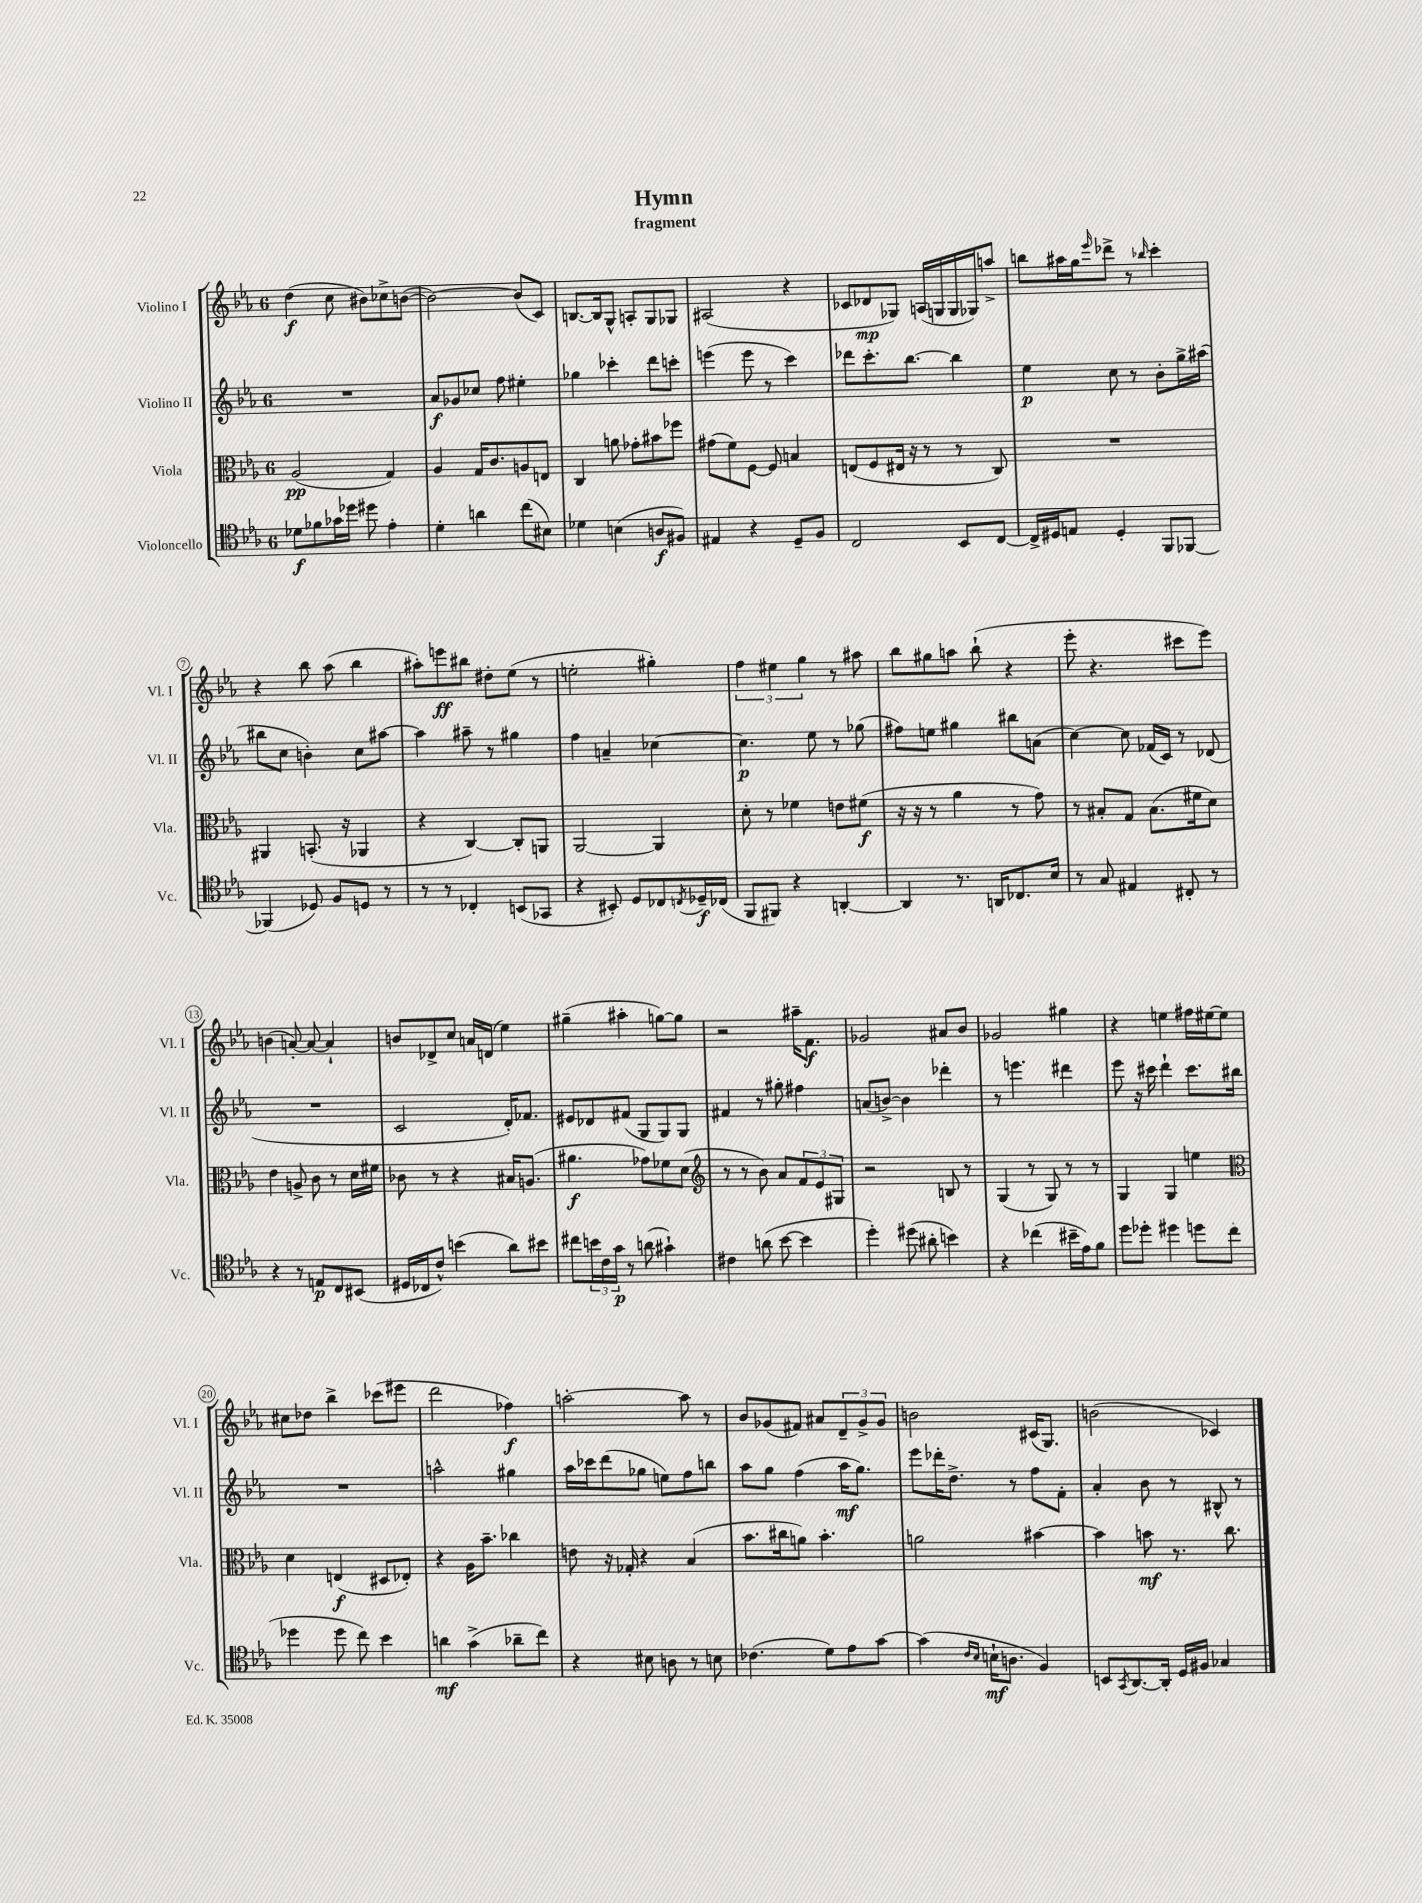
\header { title = "Hymn" subtitle = "fragment" }
<<
\new StaffGroup <<
\new Staff = "s0" \with { instrumentName = "Violino I" shortInstrumentName = "Vl. I" } {
    \clef treble \key ees \major \once \override Staff.TimeSignature.style = #'single-digit \time 6/8
    d''4\f( c''8 bis'8) ces''8-> b'8~( |
    b'2~) b'8( c'8) |
    b8.~ b16 g8-^ a8-. g8 ges8 |
    ais2( r4 |
    ces'8 des'8\mp ges8) a16( g16 g16 ges16) a''8-> |
    b''8 ais''16 g''16 \grace { ees'''16 } des'''8-> r8 \grace { bes''16 } c'''4-. |
    r4 bes''8 aes''8( bes''4 |
    ais''8-.) e'''8\ff bis''8 dis''8-. ees''8( r8 |
    e''2-. gis''4-.) |
    \tuplet 3/2 { f''4 eis''4 g''4 } r8 ais''8 |
    bes''8 gis''8 a''8 bes''8-!( r4 |
    ees'''8-. r4. cis'''8 ees'''8) |
    b'4( a'8~-.) a'8~ a'4-! |
    b'8 des'8-> c''8 a'16 d'16( ees''4) |
    gis''4--( ais''4-. g''8~) g''8 |
    r2 ais''16-- f'8.\f |
    ges'2 ais'8 bes'8 |
    ges'2 gis''4 |
    r4 e''4 fis''16 eis''16~ eis''8 |
    cis''8 des''8 bes''4-> ces'''8( eis'''8 |
    d'''2 fes''4\f) |
    a''2~-. a''8 r8 |
    bes'8 ges'8( fis'8) ais'8 \tuplet 3/2 { d'8-- ges'8-> ges'8 } |
    b'2 cis'16( g8.) |
    b'2( ces'4) \bar "|." |
}
\new Staff = "s1" \with { instrumentName = "Violino II" shortInstrumentName = "Vl. II" } {
    \clef treble \key ees \major \once \override Staff.TimeSignature.style = #'single-digit \time 6/8
    R2. |
    aes'8\f ges'8 ces''8 f''8 eis''4-. |
    ges''4 ces'''4-. d'''8 c'''8-. |
    e'''4( e'''8 r8 c'''4) |
    des'''8 c'''8.-. bes''8.~ bes''4 |
    ees''4\p c''8 r8 bes'8-. g''16-> ais''16( |
    bis''8 c''8 b'4-.) c''8 ais''8~ |
    ais''4 ais''8-- r8 gis''4 |
    f''4 a'4-- ces''4~ |
    ces''4.\p ees''8 r8 ges''8( |
    fis''8) e''8 gis''4 bis''8 a'8( |
    c''4~) c''8 fes'16( c'16) r8 des'8( |
    R2. |
    c'2 d'16-.) fes'8. |
    eis'8 des'8 fis'8( g8 g8) g8 |
    fis'4 r8 gis''8-. fis''4 |
    a'8( b'8~->) b'4 des'''4-. |
    r8 e'''4. dis'''4 |
    ees'''8 r16 cis'''16 d'''4-! cis'''8. bis''16 |
    R2. |
    a''2-^ gis''4 |
    aes''16 ces'''16 d'''8( ges''8 e''8) f''8 b''8 |
    aes''8 g''8 f''4( aes''16\mf g''8.) |
    ees'''8 des'''16-. d''8.-> r8 f''8 f'8-. |
    aes'4-. bes'8 r8 bis8-^ r8 \bar "|." |
}
\new Staff = "s2" \with { instrumentName = "Viola" shortInstrumentName = "Vla." } {
    \clef alto \key ees \major \once \override Staff.TimeSignature.style = #'single-digit \time 6/8
    aes2\pp( g4) |
    aes4 g16 c'8. a8 e8 |
    c4 a'8 ges'8-. bis'8 fes''8 |
    gis'8( f'8) f8~ f8 b4 |
    e8( f8 eis16 r16 r8 r8 c8) |
    R2. |
    ais,4 b,8.-.( r16 aes,4 |
    r4 c4~) c8-. a,8 |
    aes,2~ aes,4 |
    d'8-. r8 fes'4 e'8 fis'8\f( |
    r16 r16 r8 aes'4 r8 g'8) |
    r8 bis8-. g8 bis8.( fis'16 d'8) |
    ees'4 a8-> c'8 r8 d'16 fis'16 |
    ces'8 r8 r4 bis16 a8.( |
    ais'4.\f ges'8) fes'8 d'8( |
    \clef treble r8 r8 bes'8) aes'8 \tuplet 3/2 { f'8 ees'8 gis8 } |
    r2 b8 r8 |
    g4( r8 g8) r8 r8 |
    g4 g4 e''4 |
    \clef alto d'4 e4\f( dis8 ees8-.) |
    r4 aes16 bes'8.-- ces''4 |
    e'8 r16 ges16-. r4 bes4( |
    bes'8. cis''16 a'8) bes'4.-. |
    a'2 bis'4~ |
    bis'4 b'8\mf r8. c''8. \bar "|." |
}
\new Staff = "s3" \with { instrumentName = "Violoncello" shortInstrumentName = "Vc." } {
    \clef tenor \key ees \major \once \override Staff.TimeSignature.style = #'single-digit \time 6/8
    des'8\f fes'8 ges'16 des''16 dis''8 ees'4-. |
    d'4-. a'4 c''8( bis8) |
    des'4 b4( a8\f fis8) |
    eis4 r4 d8-- f8 |
    c2 bes,8 c8~ |
    c16-> dis16 e8 dis4-. f,8 fes,8~ |
    fes,4( des8) f8 d8 r8 |
    r8 r8 ces4-. b,8( ges,8 |
    r4 bis,8-.) d8 ces8 \acciaccatura { c8 } des16--\f ces16( |
    f,8 fis,8) r4 a,4~-. |
    a,4 r8. a,16 ces8. bes16 |
    r8 g8 eis4 cis8-. r8 |
    r4 r8 e8\p c8 bis,8( |
    dis16 ces16 c'8-^) b'4( aes'8) bis'8 |
    cis''8 \tuplet 3/2 { b'16 c'16 g'16\p } r8 a'8( gis'4-!) |
    cis'4 a'8( bes'8~ bes'4 |
    d''4-.) dis''8( ais'8-. b'4) |
    r4 ces''4( bis'16-- ees'16) f'8 |
    d''8 des''8-. dis''4 d''8 c''8( |
    des''4 des''8 c''8) bes'4 |
    a'4\mf g'4->( aes'8-- c''8) |
    r4 bis8 a8 r8 b8 |
    ces'4.( d'8) ees'8 g'8~ |
    g'4( \grace { c'16 bes16 } b16-!\mf a8. f4) |
    b,8 \acciaccatura { g,8 } aes,8.~ aes,16-. d16 fis16 ges4 \bar "|." |
}
>>
>>
\layout { \context { \Score \override BarNumber.stencil = #(make-stencil-circler 0.1 0.3 ly:text-interface::print) } }
